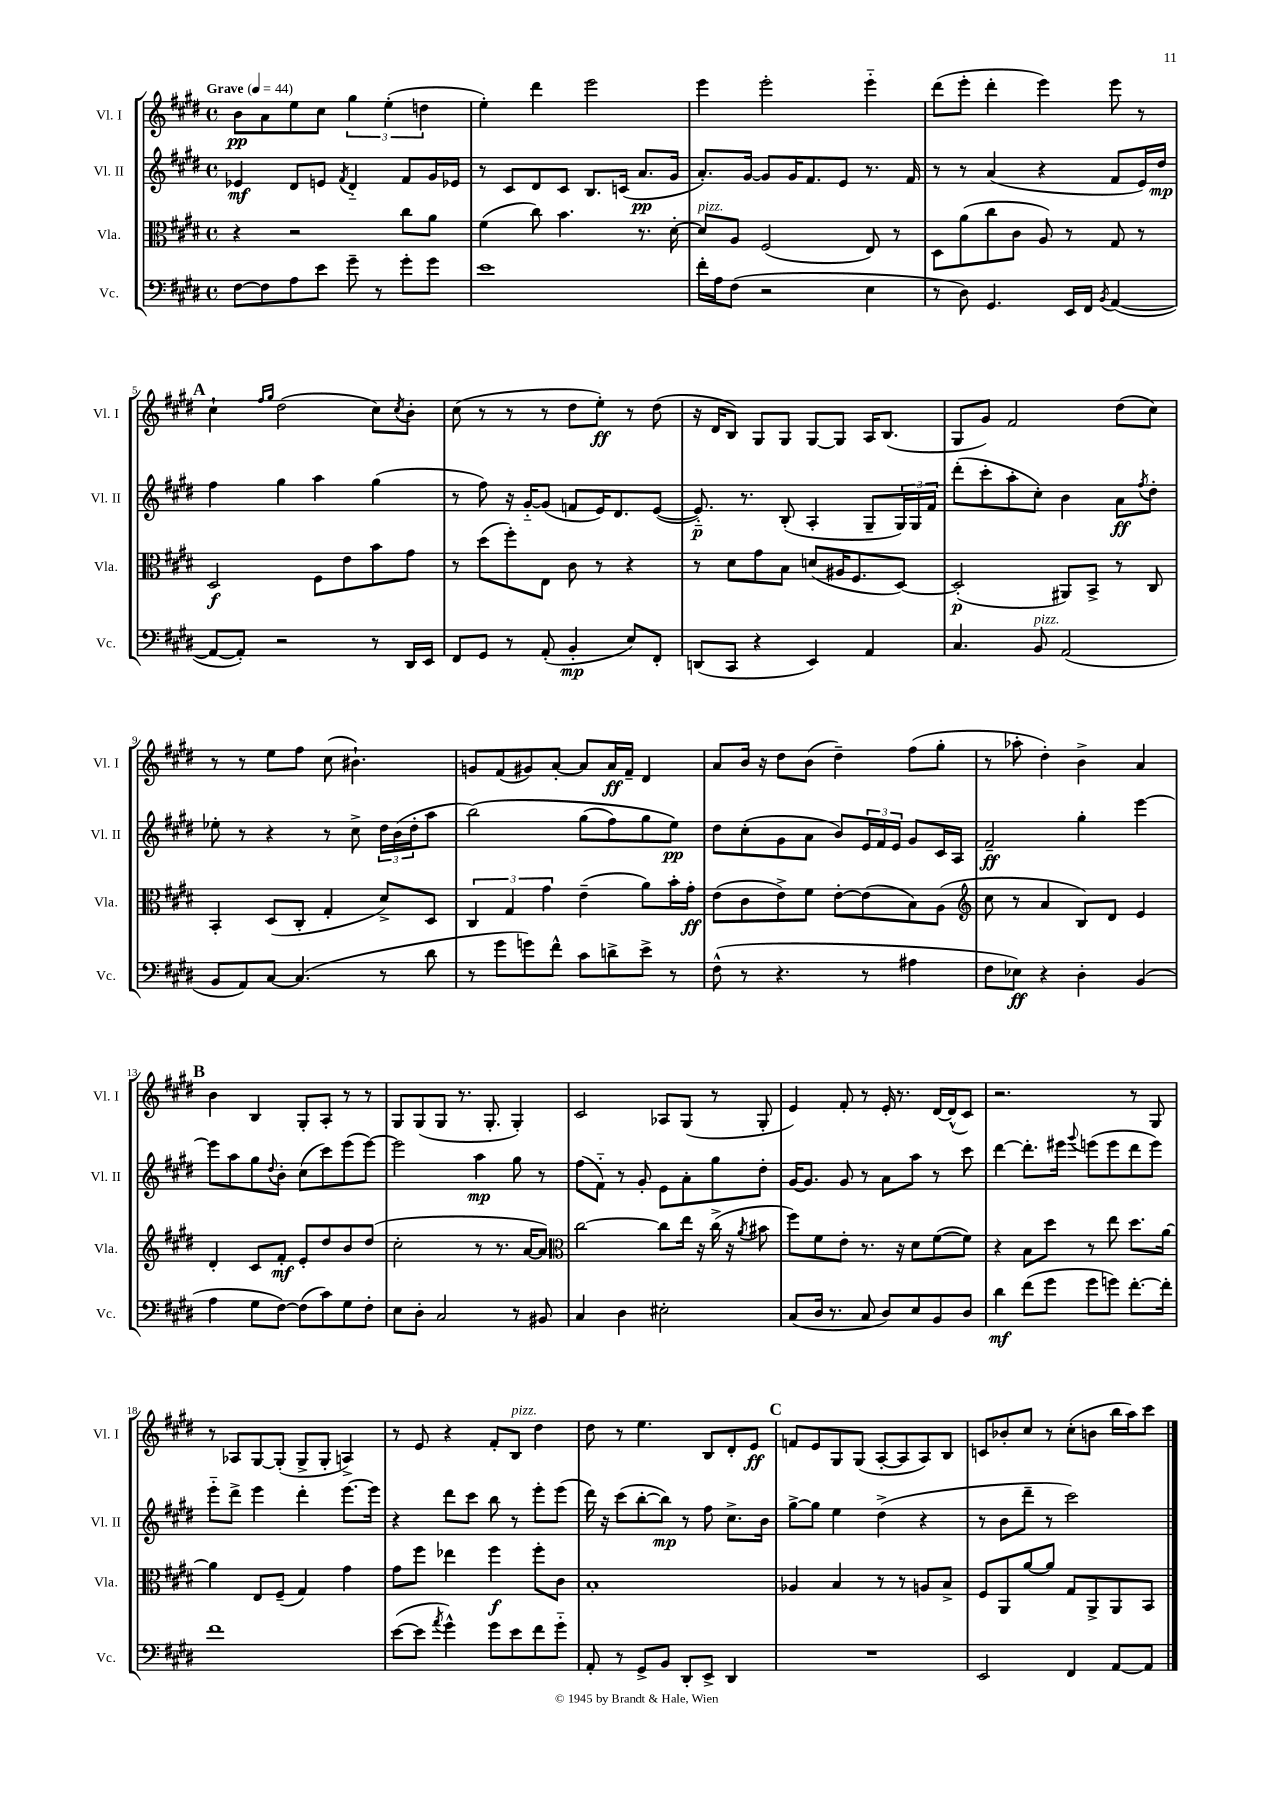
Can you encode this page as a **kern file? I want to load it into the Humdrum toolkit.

**kern	**kern	**kern	**kern
*staff4	*staff3	*staff2	*staff1
*clefF4	*clefC3	*clefG2	*clefG2
*k[f#c#g#d#]	*k[f#c#g#d#]	*k[f#c#g#d#]	*k[f#c#g#d#]
*M4/4	*M4/4	*M4/4	*M4/4
*met(c)	*met(c)	*met(c)	*met(c)
*MM44	*MM44	*MM44	*MM44
[8F#\L	4r	4e-/	8b\L
8F#\]	.	.	8a\
8A\	2r	8d#/L	8ee\
8e\J	.	8e/J	8cc#\J
.	.	8qf#/	.
8g#~\	.	4d#'~/	6gg#\
8r	.	.	.
.	.	.	(6ee'\
8g#'\L	8cc#\L	8f#/L	.
.	.	.	6dd\
8g#\J	8a\J	16g#/L	.
.	.	16e-/JJ	.
=	=	=	=
1e	(4f#\	8r	4ee'\)
.	.	8c#/L	.
.	8cc#\)	8d#/	4ddd#\
.	4.b\	8c#/J	.
.	.	8.B/L	2eee\
.	.	(16c/Jk	.
.	8.r	8.a/L	.
.	[16d#'\	16g#/Jk	.
=	=	=	=
16f#'\LL	8d#/]L	8.a'/L)	4eee\
16A\J	.	.	.
(8F#\J	8A/J	.	.
.	.	[16g#/Jk	.
2r	(2F#/	8g#/]L	2eee'\
.	.	16g#/K	.
.	.	8.f#/	.
.	.	8e/J	.
4E\	8E/)	8.r	4eee'~\
.	8r	.	.
.	.	16f#/	.
=	=	=	=
8r	8D#\L	8r	(8ddd#\L
8D#\)	(8a\	8r	8eee'\J
4.GG#/	8cc#\	(4a/	4ddd#'\
.	8c#\J	.	.
.	8A/)	4r	4eee\)
16EE/LL	8r	.	.
16FF#/JJ	.	.	.
8qBB/	.	.	.
([4AA/	8G#/	8f#/L	8eee\
.	8r	16e/L)	8r
.	.	16dd#/JJ	.
=	=	=	=
8AA/_L	2D#/	4ff#\	4cc#`\
8AA'/]J)	.	.	.
.	.	.	16qqff#/LL
.	.	.	16qqgg#/JJ
2r	.	4gg#\	(2dd#\
.	8F#\L	4aa\	.
.	8e\	.	.
8r	8b\	(4gg#\	8cc#\L)
.	.	.	8qcc#/
16DD#/LL	8g#\J	.	8b'\J
16EE/JJ	.	.	.
=	=	=	=
8FF#/L	8r	8r	(8cc#\
8GG#/J	(8dd#\L	8ff#\)	8r
8r	8ff#'\)	16r	8r
.	.	[16g#'~/LK	.
(8AA'/	8E\J	(8g#/]J	8r
4BB'/	8c#\	8f/L	8dd#\L
.	8r	16e/K)	8ee'\J)
.	.	8.d#/	.
8E/L)	4r	.	8r
8FF#'/J	.	([8e/J	(8dd#\
=	=	=	=
(8DD/L	8r	8.e'~/])	16r
.	.	.	16d#/LK
8CC#/J	8d#\L	.	8B/J)
.	.	8.r	.
4r	8g#\	.	8G#/L
.	8B\J	(8B'/	8G#/J
4EE/)	(8d/L	4A'/	[8G#/L
.	16A#/K	.	8G#/]J
.	8.F#/	.	.
4AA/	.	8G#~/L	16A/LK
.	.	.	(8.B/J
.	[8D#/J)	24G#/L)	.
.	.	24G#/	.
.	.	24f#/JJ	.
=	=	=	=
4.C#/	(2D#'/]	(8ddd#'\L	8G#/L
.	.	8ccc#'\	8g#/J)
.	.	8aa'\	2f#/
8BB/	.	8cc#'\J)	.
(2AA/	8AA#/L)	4b\	.
.	8BB^/J	.	.
.	8r	8a\L	(8dd#\L
.	.	8qff#/	.
.	8C#/	8dd#'\J	8cc#\J)
=	=	=	=
8BB/L	4BB'/	8ee-'\	8r
8AA/)	.	8r	8r
[8C#/J	(8D#/L	4r	8ee\L
(4.C#/]	8C#'/J	.	8ff#\J
.	4G#'/	8r	(8cc#\
.	.	8cc#^\	4.b#`\)
8r	8d#^/L)	24dd#\LL	.
.	.	(24b\	.
.	.	24dd#'\J	.
8d#\	8D#/J	8aa\J	.
=	=	=	=
8r	6C#/	&(2bb\)	8g/L
8g#\L	.	.	(8f#/
.	6G#/	.	.
8g\)	.	.	8g#/)
.	6g#\	.	.
8f#^^\J	.	.	[8a'/J
8c#\L	(4e~\	(8gg#\L	8a/]L
8d^\	.	8ff#\)	16a/L
.	.	.	16f#~/JJ
8e^\J	8a\L)	8gg#\	4d#/
8r	16b'\L	8ee\J&)	.
.	16g#'\JJ	.	.
=	=	=	=
(8F#^^\	(8e\L	8dd#\L	8a/L
8r	8c#\	(8cc#'\	16b/Jk
.	.	.	16r
4.r	8e^\)	8g#\	8dd#\L
.	8f#\J	8a\J	(8b\J
.	[8e'\L	8b/L)	4dd#~\)
8r	(8e\]	24e/L	.
.	.	24f#/	.
.	.	24e/JJ	.
4A#\	8B\)	8g#/L	(8ff#\L
.	(8A\J	16c#/L	8gg#'\J
.	.	16A/JJ	.
=	=	=	=
*	*clefG2	*	*
8F#\L	8cc#\	2f#~/	8r
8E-\J)	8r	.	8aa-'\
4r	4a/	.	4dd#'\)
4D#'\	8B/L)	4gg#'\	4b^\
.	8d#/J	.	.
(4BB/	4e/	[4eee\	4a/
=	=	=	=
4A\	4d#'/	8eee\]L	4b\
.	.	8aa\	.
8G#\L	8c#/L	8gg#\	4B/
.	.	8qqdd#/	.
[8F#\J)	8f#'/J	8b'\J	.
(8F#\]L	8e'/L	(8cc#\L	8G#'/L
8c#\)	8dd#/	8ccc#\)	8A'/J
8G#\	8b/	(8eee\	8r
8F#'\J	(8dd#/J	[8eee\J)	8r
=	=	=	=
8E\L	2cc#'\	2eee\]	8G#/L
8D#'\J	.	.	(8G#/
2C#/	.	.	8G#/J
.	.	.	8.r
.	8r	4aa\	.
.	.	.	8.G#'/
.	8.r	.	.
8r	.	8gg#\	4G#'/)
.	[16a/LK	.	.
8BB#/	8a/]J)	8r	.
=	=	=	=
*	*clefC3	*	*
4C#/	[2cc#\	(8ff#\L	2c#/
.	.	8f#'~\J)	.
4D#\	.	8r	.
.	.	8g#'/	.
2E#'\	8cc#\]L	8e\L	8A-/L
.	16ee\Jk	8a'\	(8G#/J
.	16r	.	.
.	(16cc#^\	8gg#\	8r
.	16r	.	.
.	8qa/	.	.
.	8b#\	8dd#'\J	8G#'/
=	=	=	=
(8C#/L	8ff#\L)	[16g#/LK	4e/)
.	.	8.g#/]J	.
16D#/Jk	8f#\	.	.
8.r	.	.	.
.	8e'\J	8g#/	8f#'/
8C#/	8.r	8r	8r
8D#/L)	.	8a\L	16e'/
.	16r	.	8.r
8E/	8d#\L	8aa\J	.
8BB/	([8f#\	8r	[16d#/LL
.	.	.	(16d#^^/]J
8D#/J	8f#\]J)	8ccc#\	8c#/J)
=	=	=	=
4d#\	4r	[4ddd#\	2.r
(8f#\L	8B\L	8.ddd#'\]L	.
8g#\J	8dd#\J	.	.
.	.	16eee#\Jk	.
.	.	8qqggg#/	.
8g#\L	8r	(8eee\L	.
8g\J)	8ee\	8eee\	.
[8.f#'\L	8.dd#\L	8ddd#\	8r
.	.	8eee\J)	8G#/
16f#'\]Jk	[16a\Jk	.	.
=	=	=	=
1f#	4a\]	8eee'~\L	8r
.	.	8ddd#^\J	8A-/L
.	8E/L	4eee\	[8G#/
.	(8F#~/J	.	(8G#'/]J
.	4G#/)	4ddd#'\	8G#^/L
.	.	.	8G#'/J
.	4g#\	[8.eee\L	4A^/)
.	.	16eee\]Jk	.
=	=	=	=
([8e\L	8g#\L	4r	8r
8e\]J	8ff#\J	.	8e/
8qa/	.	.	.
4g#^^\)	4ee-\	8ddd#\L	4r
.	.	8ccc#\J	.
8g#\L	4ff#\	8bb\	8f#'/L
8e\	.	8r	8B/J
8f#\	8ff#'\L	8eee'\L	4dd#\
8g#'~\J	8c#\J	(8eee\J	.
=	=	=	=
8AA'/	1B'	16ddd#\)	8dd#\
.	.	16r	.
8r	.	(8ccc#\L	8r
8GG#^/L	.	[8bb'\	4.ee\
8BB/J	.	8bb\]J)	.
8DD#'/L	.	8r	.
8EE^/J	.	8ff#\	8B/L
4DD#/	.	8.cc#^\L	8d#'/
.	.	.	8e/J
.	.	16b\Jk	.
=	=	=	=
1r	4A-/	[8gg#^\L	8f/L
.	.	8gg#\]J	8e/
.	4B/	4ee\	8G#/
.	.	.	(8G#/J
.	8r	(4dd#^\	[8A'/L
.	8r	.	8A/]
.	8A/L	4r	8A/)
.	8B^/J	.	8B/J
=	=	=	=
2EE/	8F#/L	8r	8c/L
.	8AA/	8b\L	8b-'/
.	[8a/	8ddd#~\J	8cc#/J
.	8a/]J	8r	8r
4FF#/	8G#/L	2ccc#\)	(8cc#'\L
.	8AA^/	.	8b\J
[8AA/L	8AA/	.	16bb\LL
.	.	.	16aa\J)
8AA/]J	8BB/J	.	8ccc#\J
==	==	==	==
*-	*-	*-	*-
